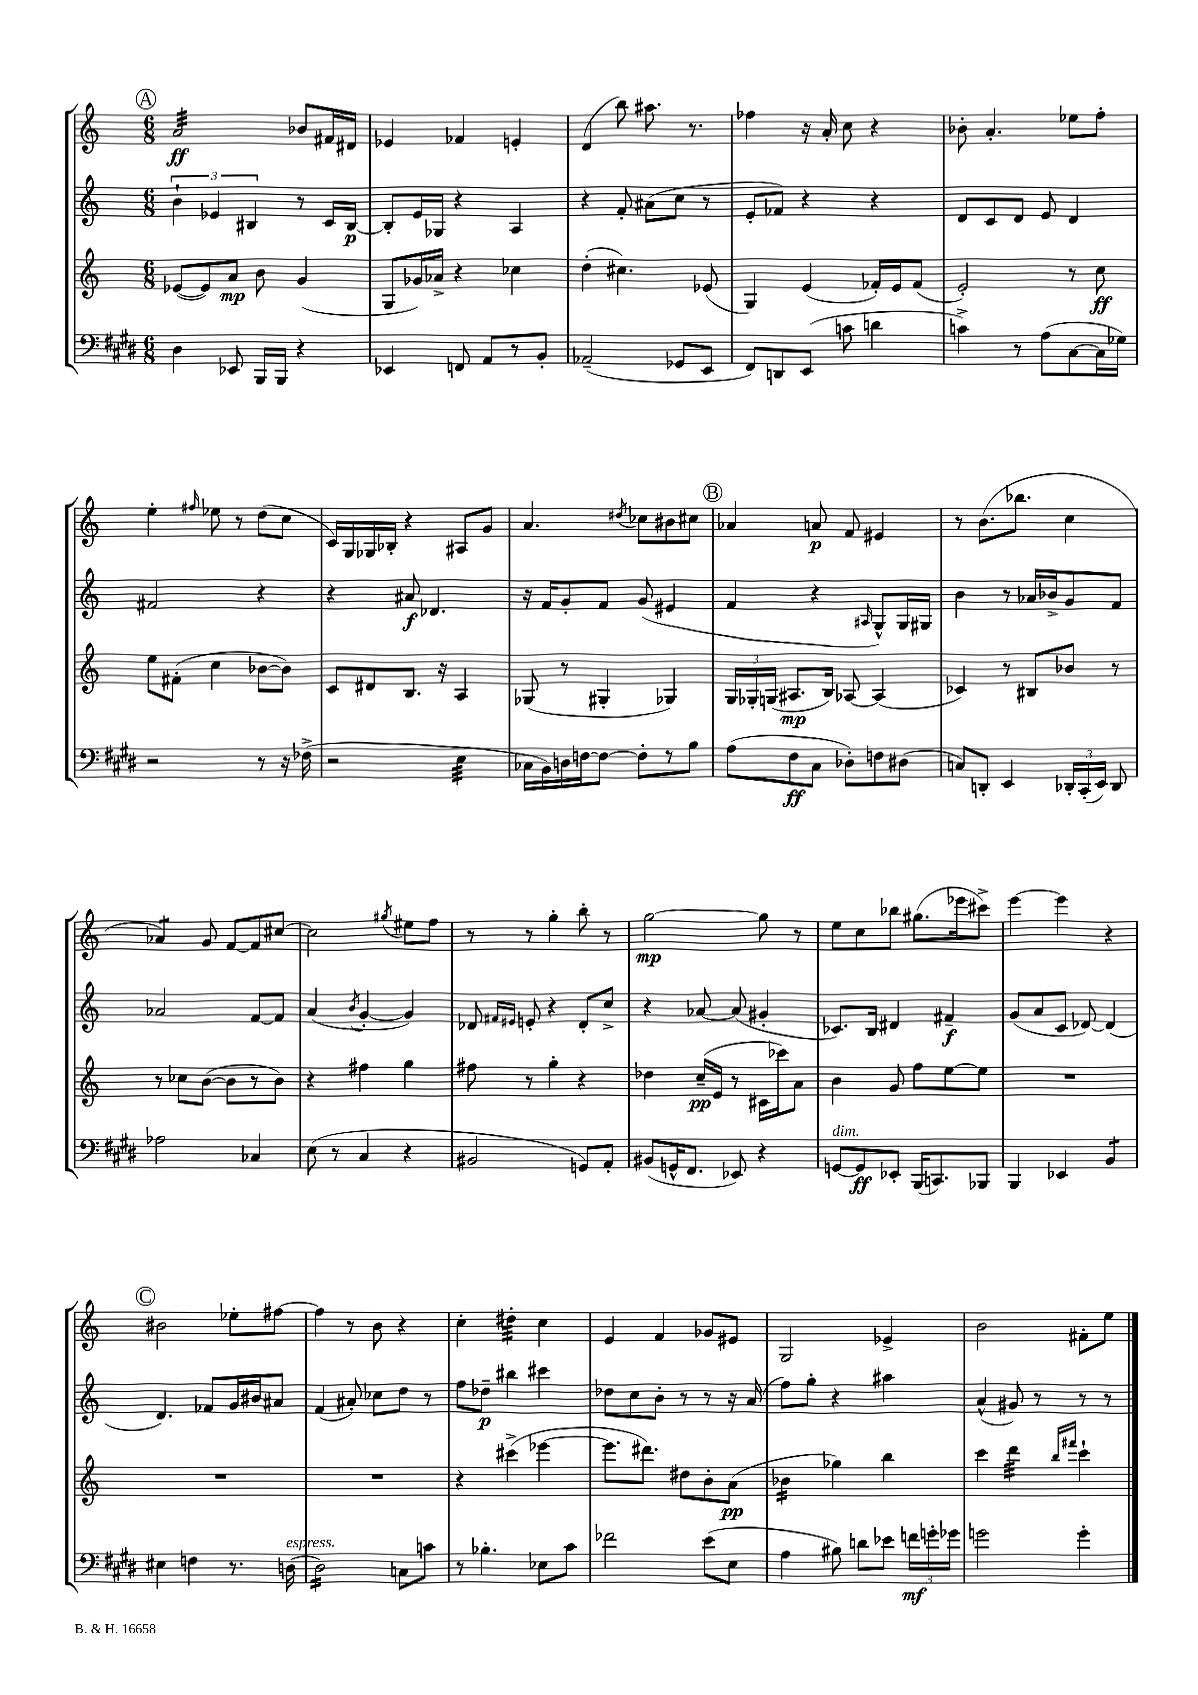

**kern	**kern	**kern	**kern
*staff4	*staff3	*staff2	*staff1
*clefF4	*clefG2	*clefG2	*clefG2
*k[f#c#g#d#]	*k[]	*k[]	*k[]
*M6/8	*M6/8	*M6/8	*M6/8
4D#\	([8e-/L	6b`\	2a/
.	8e-/])	.	.
.	.	6e-/	.
8EE-/	8a/J	.	.
.	.	6B#/	.
16BBB/LL	8b\	.	.
16BBB/JJ	.	.	.
4r	(4g/	8r	8b-/L
.	.	16c/LL	16f#/L
.	.	[16B#/JJ	16d#/JJ
=	=	=	=
4EE-/	8G/L	8B#'/]L	4e-/
.	16g-/L)	16e/L	.
.	16a-^/JJ	16G-/JJ	.
8FF/	4r	4r	4f-/
8AA/L	.	.	.
8r	4cc-\	4A/	4e'/
8BB'/J	.	.	.
=	=	=	=
(2AA-~/	(4dd'\	4r	(4d/
.	4.cc#\)	8f'/	8bb\)
.	.	(8a#\L	8.aa#\
8GG-/L	.	8cc\J	.
.	.	.	8.r
8EE/J	(8e-/	8r	.
=	=	=	=
8FF#/L)	4G/)	8e'/L	4ff-\
8DD/	.	8f-/J)	.
(8EE/J	(4e/	4r	16r
.	.	.	16a'/
8c\	.	.	8cc\
4d\	16f-'/LL)	4r	4r
.	16e/J	.	.
.	(8f-/J	.	.
=	=	=	=
4c^\)	2e'/)	8d/L	8b-'\
.	.	8c/	4.a'/
8r	.	8d/J	.
(8A\L	.	8e/	.
[8C#\	8r	4d/	8ee-\L
16C#\]L	8cc\	.	8ff'\J
16G-\JJ)	.	.	.
=	=	=	=
2r	8ee\L	2f#/	4ee'\
.	(8f#'\J	.	.
.	.	.	16qqff#/
.	4cc\	.	8ee-\
.	.	.	8r
8r	[8b-\L	4r	(8dd\L
16r	8b-\]J)	.	8cc\J
(16F-^\	.	.	.
=	=	=	=
2r	8c/L	4r	16c/LL)
.	.	.	16G/
.	8d#/	.	16G-/
.	.	.	16B-'/JJ
.	8.B/J	8a#/	4r
.	.	4.d-/	.
.	16r	.	.
4E\	4A/	.	8A#/L
.	.	.	8g/J
=	=	=	=
16C-\LL	(8G-/	16r	4.a/
16BB\)	.	16f/LK	.
16D\	8r	8g'/	.
[16F\J	.	.	.
8F\_J	4G#'/	8f/J	.
.	.	.	8qdd#/
8F'\]L	.	(8g/	8cc-\L
8r	4G-/)	4e#/	8b#\
8B\J	.	.	8cc#\J
=	=	=	=
(8A\L	24G/LL	4f/	4a-/
.	24G-'/	.	.
.	(24G/JJ	.	.
8F#\	8.A#/L	.	.
8C#\J	.	4r	8a/
.	16B/Jk)	.	.
8D-'\L)	[8A-/	.	8f/
.	.	16qqA#/	.
8F\	(4A-/]	8G^^/L)	4e#/
(8D#\J	.	16G/L	.
.	.	16G#/JJ	.
=	=	=	=
8C/L)	4c-/)	4b\	8r
8DD'/J	.	.	(8.b\L
4EE/	8r	8r	.
.	.	.	8.bb-\J
.	8B#/L	16a-/LL	.
.	.	16b-^/J	.
24DD-'/LL	8b-/J	8g/	4cc\
(24CC#'/	.	.	.
24EE/JJ)	.	.	.
8DD-/	8r	8f/J	.
=	=	=	=
2A-\	8r	2a-/	4a-/)
.	8cc-\L	.	.
.	([8b\J	.	8g/
.	8b\]L	.	[8f/L
4C-/	8r	[8f/L	8f/]
.	8b\J)	8f/]J	[8cc#/J
=	=	=	=
(8E\	4r	(4a/	2cc#\]
8r	.	.	.
.	.	8qb/	.
4C#/	4ff#\	[4g'/	.
.	.	.	8qgg#/
4r	4gg\	4g/])	8ee#\L
.	.	.	8ff\J
=	=	=	=
2BB#/	8ff#\	8d-/	8r
.	.	16qqf#/LL	.
.	.	16qqe#/JJ	.
.	8r	8e'/	8r
.	4gg'\	4r	4gg'\
8GG/L)	4r	8d-'/L	8bb'\
8AA'/J	.	8cc^/J	8r
=	=	=	=
(8BB#/L	4dd-\	4r	[2gg\
16GG^^/K	.	.	.
8.FF#/J	.	.	.
.	(16cc~/LL	[8a-/	.
.	16e/JJ	.	.
8EE-/)	8r	(8a-/]	.
4r	16c#\LL	4g#'/	8gg\]
.	16ccc-\J)	.	.
.	8a\J	.	8r
=	=	=	=
[8GG/L	4b\	8.c-/L)	8ee\L
8GG/]	.	.	8cc\
.	.	16B/Jk	.
8EE-'/J	8g/	4d#/	8bb-\J
(16BBB/LK	8ff\L	.	(8.gg#\L
8.CC/)	.	.	.
.	[8ee\	4f#~/	.
.	.	.	16eee-\k
8BBB-/J	8ee\]J	.	8ccc#^\J)
=	=	=	=
4BBB/	2.r	(8g/L	[4eee\
.	.	8a/	.
4EE-/	.	8c/J	4eee\]
.	.	[8d-/)	.
4BB/	.	(4d-/]	4r
=	=	=	=
4E#\	2.r	4.d/)	2b#\
4F\	.	.	.
.	.	8f-/L	.
8.r	.	16g/L	8ee-'\L
.	.	16b#/J	.
.	.	8a#/J	[8ff#\J
(16D\	.	.	.
=	=	=	=
2D#\)	2.r	(4f/	4ff#\]
.	.	8a#'/)	8r
.	.	8cc-\L	8b\
8C\L	.	8dd\J	4r
8c\J	.	8r	.
=	=	=	=
8r	4r	8ff\L	4cc'\
4.B-'\	.	8dd-~\J	.
.	(4ccc#^\	4bb#\	4dd#'\
8E-\L	[4eee-\	4ccc#\	4cc\
8c#\J	.	.	.
=	=	=	=
2f-\	8.eee-\]L	8dd-\L	4e/
.	.	8cc\	.
.	8.ddd#\J)	.	.
.	.	8b'\J	4f/
.	8dd#\L	8r	.
(8e\L	8b'\	8r	8g-/L
8E\J	(8a\J	16r	8e#/J
.	.	(16a/	.
=	=	=	=
4A\	4b-\	8ff\L)	2G/
.	.	8gg'\J	.
8B#\)	4gg-\)	4r	.
8d\L	.	.	.
8e-\J	4bb\	4aa#\	4e-^/
24f\LL	.	.	.
24g'\	.	.	.
24g-\JJ	.	.	.
=	=	=	=
2g\	4ccc\	(4a^^/	2b\
.	4ddd\	8g#/)	.
.	.	8r	.
.	16qqbb/LL	.	.
.	16qqfff#/JJ	.	.
4g'\	4ccc`\	8r	8f#'\L
.	.	8r	8ee\J
==	==	==	==
*-	*-	*-	*-
